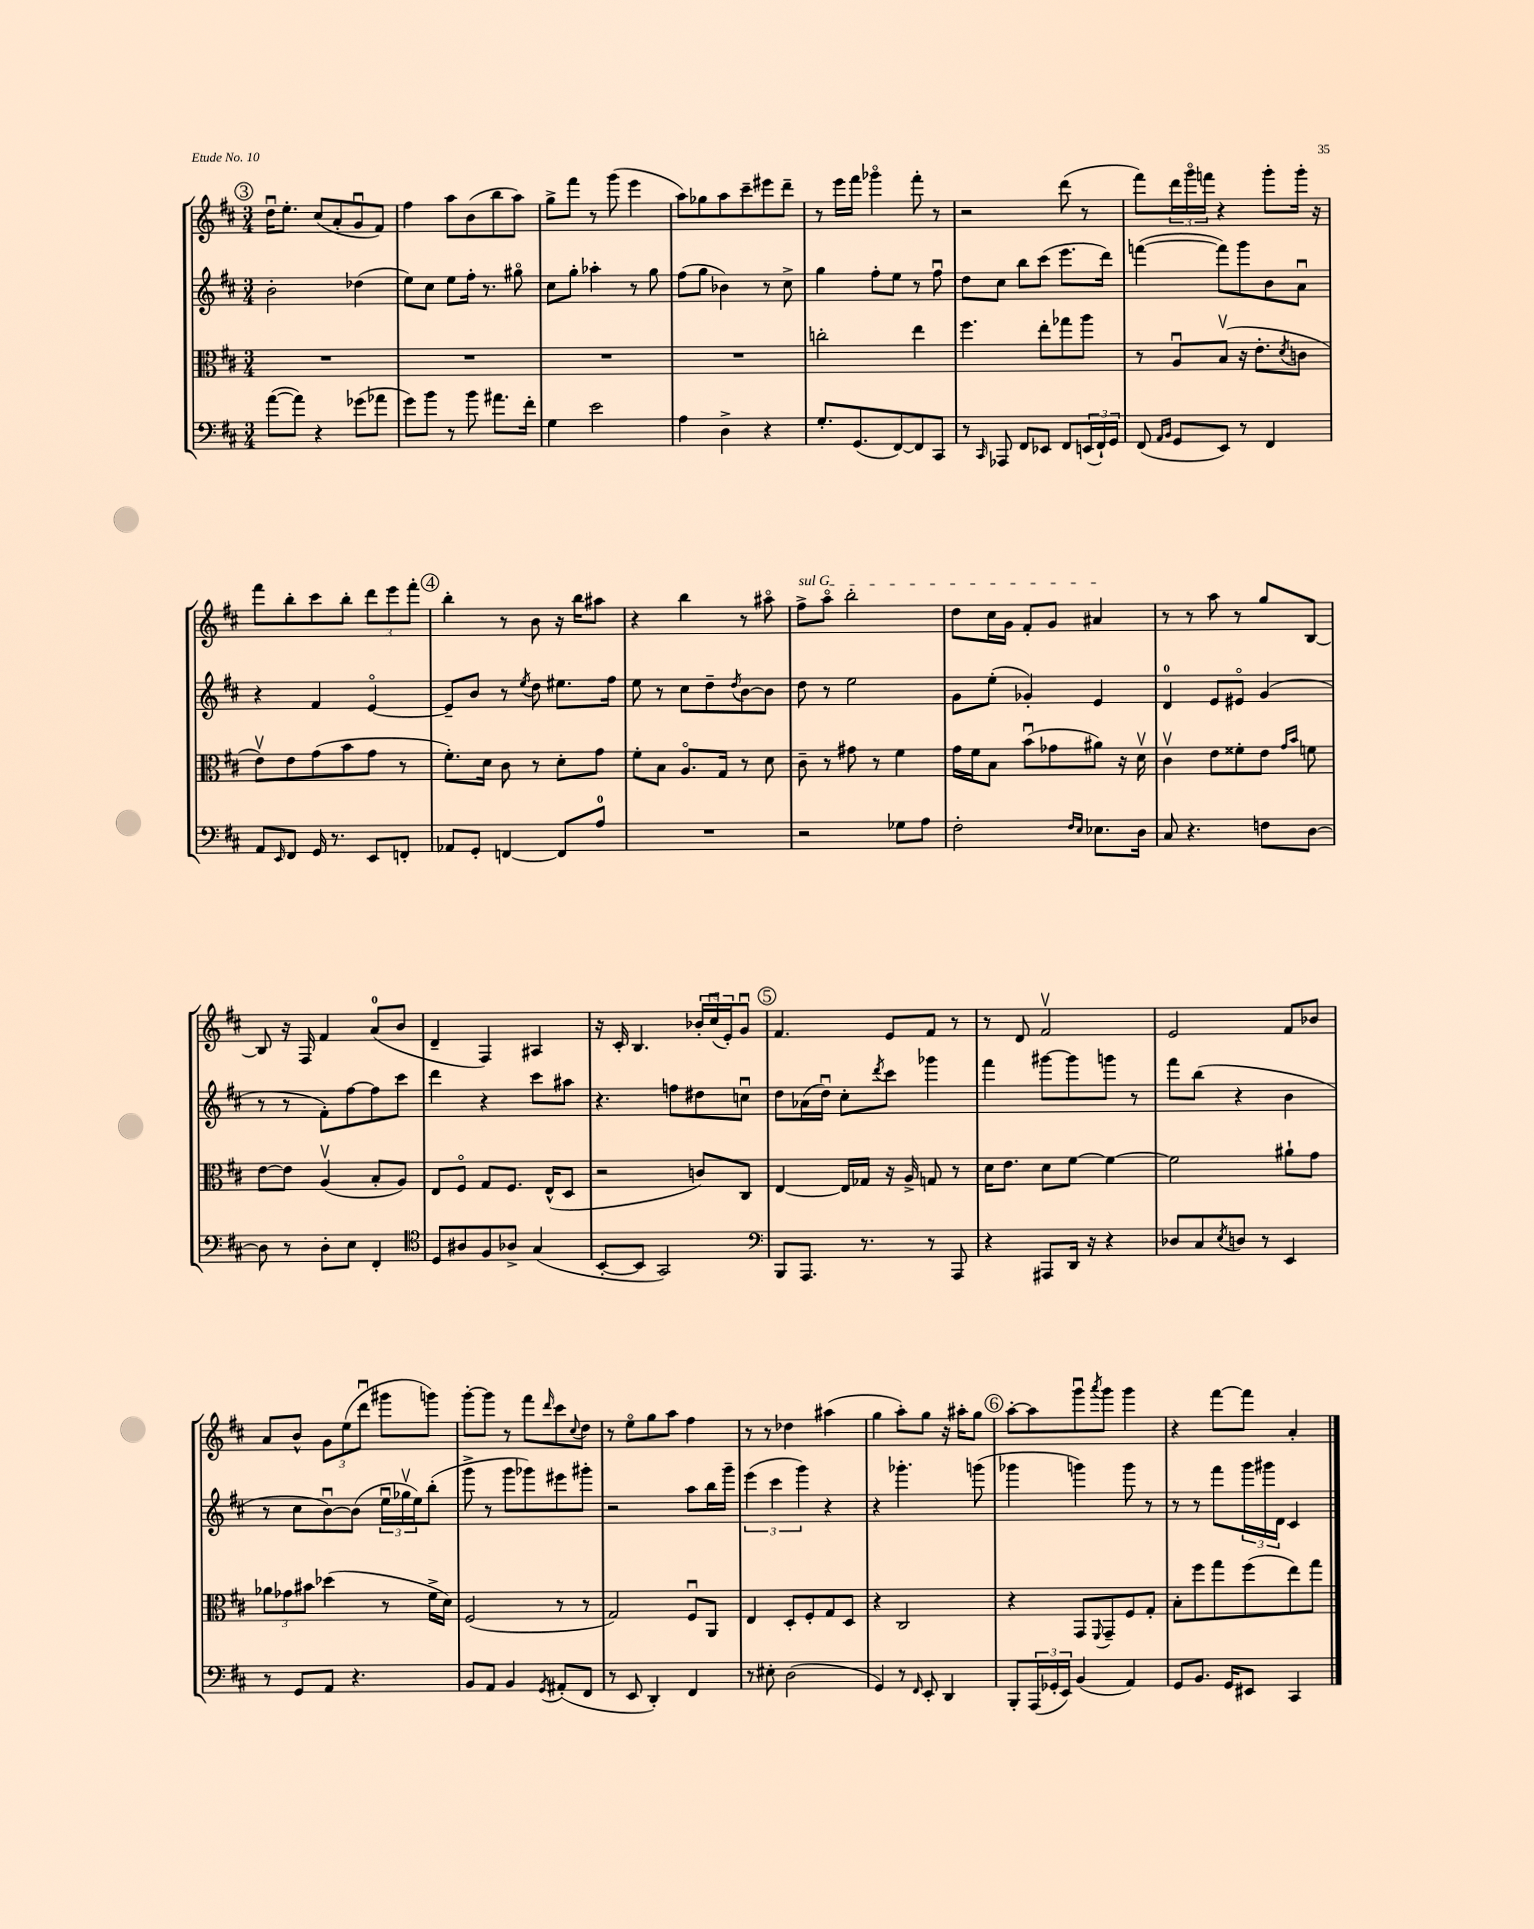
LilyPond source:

<<
\new StaffGroup <<
\new Staff = "s0" {
    \clef treble \key d \major \numericTimeSignature \time 3/4
    \mark \markup { \circle "3" } d''16\downbow e''8.-. cis''8( a'8-. g'8\downbow fis'8) |
    fis''4 a''8 b'8( b''8 a''8) |
    g''8-> fis'''8 r8 g'''8( e'''4 |
    a''8) ges''8 a''8 cis'''8-- eis'''8 d'''8-- |
    r8 e'''16 fis'''16 ges'''4\flageolet fis'''8-. r8 |
    r2 d'''8( r8 |
    fis'''8) \tuplet 3/2 { d'''16 g'''16\flageolet f'''16 } r4 g'''8-. g'''16-. r16 |
    fis'''8 b''8-. cis'''8 b''8-. \tuplet 3/2 { d'''8 e'''8 fis'''8-. } |
    \mark \markup { \circle "4" } b''4-. r8 b'8 r16 b''16 ais''8 |
    r4 b''4 r8 ais''8\flageolet |
    \once \override TextSpanner.bound-details.left.text = \markup { \italic "sul G" } fis''8->\startTextSpan a''8\flageolet b''2-. |
    d''8 cis''16 g'16 fis'8-. g'8 ais'4\stopTextSpan |
    r8 r8 a''8 r8 g''8 b8~ |
    b8 r16 fis16 fis'4 a'8-0( b'8 |
    d'4-- fis4) ais4 |
    r16 cis'16-. b4. \tuplet 3/2 { bes'16-. cis''16\downbow( e'16-.) } g'8\downbow |
    \mark \markup { \circle "5" } fis'4. e'8 fis'8 r8 |
    r8 d'8 fis'2\upbow |
    e'2 fis'8 bes'8 |
    a'8 b'8-^ \tuplet 3/2 { g'8 e''8( d'''8\downbow } gis'''8 g'''8) |
    g'''8~-. g'''8 r8 fis'''8 \grace { d'''16 } cis'''8 \appoggiatura { cis''8 } d''8 |
    r8 e''8\flageolet g''8 a''8 fis''4 |
    r8 r8 des''4 ais''4( |
    g''4 a''8-.) g''8 r16 ais''16-. g''8 |
    \mark \markup { \circle "6" } a''8~-. a''8 g'''8\downbow \acciaccatura { a'''8 } g'''8 g'''4 |
    r4 fis'''8~ fis'''8 a'4-. \bar "|." |
}
\new Staff = "s1" {
    \clef treble \key d \major \numericTimeSignature \time 3/4
    \mark \markup { \circle "3" } b'2-. des''4( |
    e''8) cis''8 e''8 fis''16-. r8. gis''8\flageolet |
    cis''8 g''8-. aes''4-. r8 g''8 |
    fis''8( g''8 bes'4) r8 cis''8-> |
    g''4 fis''8-. e''8 r8 fis''8\downbow |
    d''8 cis''8 b''8 cis'''8( e'''8. d'''16) |
    f'''4~( f'''8) g'''8 b'8 a'8\downbow |
    r4 fis'4 e'4~\flageolet |
    \mark \markup { \circle "4" } e'8-- b'8 r8 \acciaccatura { e''8 } d''8 eis''8. fis''16 |
    e''8 r8 cis''8 d''8-- \acciaccatura { d''8 } b'8~ b'8 |
    d''8 r8 e''2 |
    g'8 e''8-.( ges'4-.) e'4 |
    d'4-0 e'8 eis'8\flageolet g'4( |
    r8 r8 fis'8-.) fis''8~ fis''8 cis'''8 |
    d'''4 r4 cis'''8 ais''8 |
    r4. f''8 dis''8 c''8\downbow |
    \mark \markup { \circle "5" } d''8 aes'16( d''16\downbow) cis''8-. \acciaccatura { d'''8 } cis'''8 ges'''4 |
    fis'''4 gis'''8~ gis'''8 g'''8 r8 |
    fis'''8 b''8( r4 b'4 |
    r8 cis''8 b'8~\downbow) b'8( \tuplet 3/2 { e''16\downbow ges''16\upbow e''16) } b''8-.( |
    g'''8-> r8 g'''8 ges'''8) eis'''8 gis'''8-. |
    r2 a''8 b''16 g'''16-- |
    \tuplet 3/2 { e'''4( cis'''4 g'''4) } r4 |
    r4 ges'''4.-. g'''8( |
    \mark \markup { \circle "6" } ges'''4 g'''4) g'''8 r8 |
    r8 r8 fis'''8 \tuplet 3/2 { g'''16 gis'''16 d'16 } cis'4 \bar "|." |
}
\new Staff = "s2" {
    \clef alto \key d \major \numericTimeSignature \time 3/4
    \mark \markup { \circle "3" } R2. |
    R2. |
    R2. |
    R2. |
    c''2-. e''4 |
    fis''4. e''8-. ges''8 a''8 |
    r8 a8\downbow b8\upbow( r16 e'8.-. \acciaccatura { d'8 } c'8 |
    e'8\upbow) e'8 g'8( b'8 g'8 r8 |
    \mark \markup { \circle "4" } fis'8.-.) d'16 cis'8 r8 d'8-. g'8 |
    fis'8-. b8 a8.\flageolet g16 r8 d'8 |
    cis'8-- r8 gis'8 r8 fis'4 |
    g'16 fis'16 b8 b'8\downbow( ges'8 ais'8) r16 d'16\upbow |
    cis'4\upbow e'8 fisis'8-. e'8 \grace { g'16 b'16 } f'8 |
    e'8~ e'8 a4\upbow( b8-. a8) |
    e8 fis8\flageolet g8 fis8. e16-^( d8 |
    r2 c'8) cis8 |
    \mark \markup { \circle "5" } e4~ e16 ges16 r16 a16-> g8 r8 |
    d'16 e'8. d'8 fis'8~ fis'4~ |
    fis'2 ais'8-! g'8 |
    \tuplet 3/2 { aes'8 ges'8 bis'8 } des''4( r8 fis'16-> d'16) |
    fis2( r8 r8 |
    g2) fis8\downbow a,8 |
    e4 d8-. fis8-. g8 d8 |
    r4 cis2 |
    \mark \markup { \circle "6" } r4 g,8 \appoggiatura { fis,8 } g,8-- fis8 g8-. |
    b8-. fis''8 g''8 fis''8( e''8) g''8 \bar "|." |
}
\new Staff = "s3" {
    \clef bass \key d \major \numericTimeSignature \time 3/4
    \mark \markup { \circle "3" } a'8~( a'8) r4 ges'8( aes'8 |
    g'8) b'8 r8 b'8 ais'8. fis'16-. |
    g4 e'2 |
    a4 d4-> r4 |
    g8.-. g,8.( fis,8~) fis,8 cis,8 |
    r8 \grace { cis,16 } aes,,8 fis,8 ees,8 fis,8 \tuplet 3/2 { e,16( fis,16-!) g,16 } |
    fis,8( \grace { a,16 b,16 } g,8 e,8) r8 fis,4 |
    a,8 \grace { e,16 } fis,8 g,16 r8. e,8 f,8-. |
    \mark \markup { \circle "4" } aes,8 g,8-. f,4~ f,8 a8-0 |
    R2. |
    r2 ges8 a8 |
    fis2-. \grace { fis16 e16 } ees8. d16 |
    cis8 r4. f8 d8~ |
    d8 r8 d8-. e8 fis,4-. |
    \clef tenor d8 ais8 fis8 aes8-> g4( |
    b,8~-. b,8 g,2) |
    \mark \markup { \circle "5" } \clef bass b,,8 a,,8. r8. r8 a,,8 |
    r4 ais,,8 d,16 r16 r4 |
    des8 cis8 \acciaccatura { e8 } d8 r8 e,4 |
    r8 g,8 a,8 r4. |
    b,8 a,8 b,4 \acciaccatura { g,8 } ais,8-.( fis,8 |
    r8 e,8 d,4-.) fis,4 |
    r8 eis8-. d2( |
    g,4) r8 \grace { fis,16 } e,8-. d,4 |
    \mark \markup { \circle "6" } b,,8-. \tuplet 3/2 { a,,16( ges,16-. e,16) } b,4( a,4) |
    g,8 b,8. g,16 eis,8 cis,4 \bar "|." |
}
>>
>>
\layout { \context { \Score \remove "Bar_number_engraver" } }
